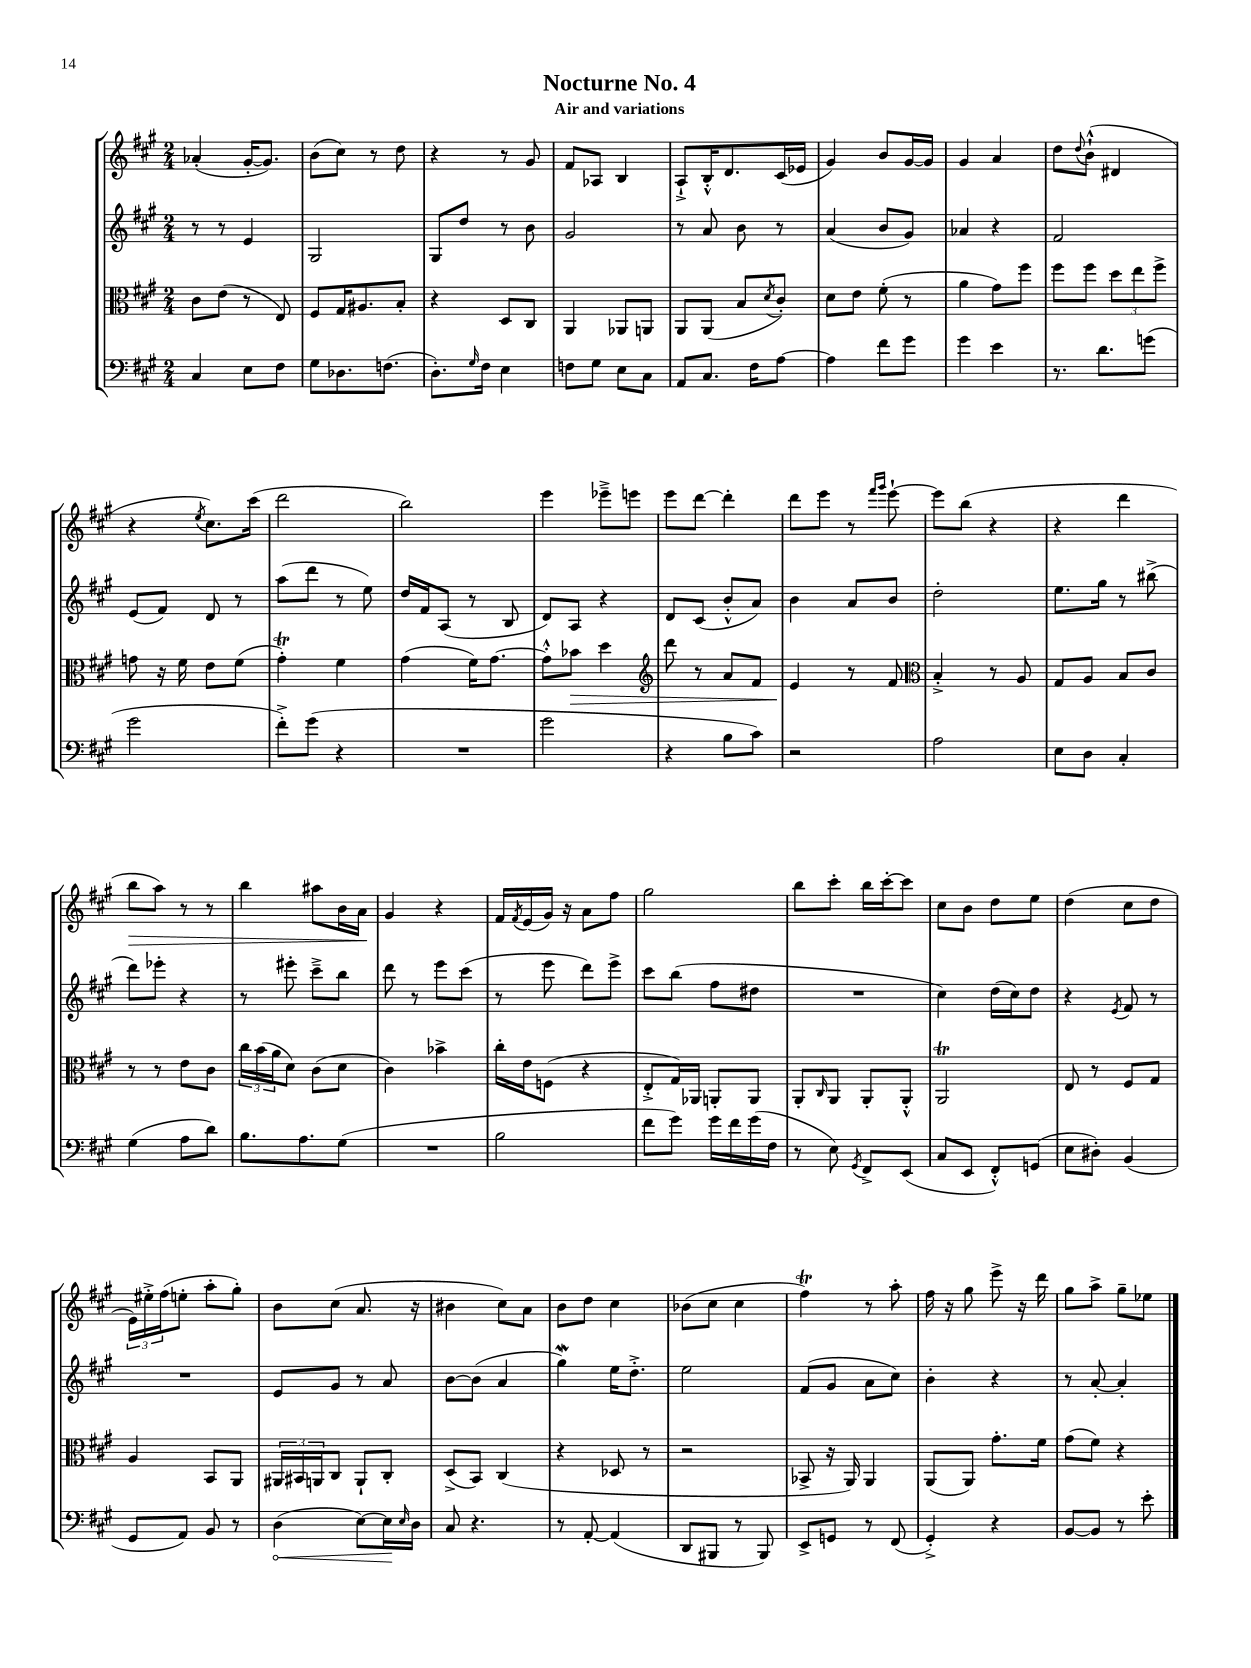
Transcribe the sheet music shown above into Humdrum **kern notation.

**kern	**kern	**kern	**kern
*staff4	*staff3	*staff2	*staff1
*clefF4	*clefC3	*clefG2	*clefG2
*k[f#c#g#]	*k[f#c#g#]	*k[f#c#g#]	*k[f#c#g#]
*M2/4	*M2/4	*M2/4	*M2/4
4C#	8c#	8r	(4a-'
.	(8e	8r	.
8E	8r	4e	[16g#'
.	.	.	8.g#])
8F#	8E)	.	.
=	=	=	=
8G#	8F#	2G#	(8b
8.D-	16G#	.	8cc#)
.	8.A#	.	.
.	.	.	8r
(8.F	.	.	.
.	8B'	.	8dd
=	=	=	=
8.D')	4r	8G#	4r
.	.	8dd	.
16qqG#	.	.	.
16F#	.	.	.
4E	8D	8r	8r
.	8C#	8b	8g#
=	=	=	=
8F	4AA	2g#	8f#
8G#	.	.	8A-
8E	8AA-	.	4B
8C#	8AA	.	.
=	=	=	=
8AA	8AA	8r	8A`^
8.C#	(8AA	8a	16B'^^
.	.	.	8.d
.	8B	8b	.
16F#	.	.	.
.	8qd	.	.
[8A	8c#')	8r	(16c#
.	.	.	16e-
=	=	=	=
4A]	8d	(4a	4g#)
.	8e	.	.
8f#	(8f#'	8b	8b
8g#	8r	8g#)	[16g#
.	.	.	16g#]
=	=	=	=
4g#	4a	4a-	4g#
4e	8g#)	4r	4a
.	8ff#	.	.
=	=	=	=
8.r	8ff#	2f#	8dd
.	.	.	8qqdd
.	8ff#	.	(8b`^^
8.d	.	.	.
.	12dd	.	4d#
.	12ee	.	.
(8g	.	.	.
.	12ff#^	.	.
=	=	=	=
2g#	8g	(8e	4r
.	16r	8f#)	.
.	16f#	.	.
.	.	.	8qee
.	8e	8d	8.cc#)
.	(8f#	8r	.
.	.	.	(16ccc#
=	=	=	=
8f#'^)	4g#')	(8aa	2ddd
(8g#	.	8ddd	.
4r	4f#	8r	.
.	.	8ee)	.
=	=	=	=
2r	(4g#	16dd	2bb)
.	.	16f#	.
.	.	(8A	.
.	16f#)	8r	.
.	[8.g#	.	.
.	.	8B	.
=	=	=	=
2g#	8g#'^^]	8d)	4eee
.	8b-	8A	.
.	4dd	4r	8eee-~^
.	.	.	8eee
=	=	=	=
*	*clefG2	*	*
4r	8ddd	8d	8eee
.	8r	(8c#	[8ddd
8B	8a	8b'^^	4ddd']
8c#)	8f#	8a)	.
=	=	=	=
2r	4e	4b	8ddd
.	.	.	8eee
.	8r	8a	8r
.	.	.	16qqfff#
.	.	.	16qqggg#
.	8f#	8b	[8eee`
=	=	=	=
*	*clefC3	*	*
2A	4B'^	2dd'	8eee]
.	.	.	(8bb
.	8r	.	4r
.	8A	.	.
=	=	=	=
8E	8G#	8.ee	4r
8D	8A	.	.
.	.	16gg#	.
4C#'	8B	8r	4ddd
.	8c#	(8bb#^	.
=	=	=	=
(4G#	8r	8ddd)	8bb
.	8r	8eee-'	8aa)
8A	8e	4r	8r
8d)	8c#	.	8r
=	=	=	=
8.B	24cc#	8r	4bb
.	(24b	.	.
.	24a	.	.
.	8d)	8eee#'	.
8.A	.	.	.
.	(8c#	8ccc#~^	8aa#
(8G#	8d	8bb	16b
.	.	.	16a
=	=	=	=
2r	4c#)	8ddd	4g#
.	.	8r	.
.	4b-^	8eee	4r
.	.	(8ccc#	.
=	=	=	=
2B	16cc#'	8r	16f#
.	.	.	8qf#
.	16e	.	(16e
.	(8F	8eee	16g#)
.	.	.	16r
.	4r	8ddd)	8a
.	.	8eee^	8ff#
=	=	=	=
8f#	8E'^	8ccc#	2gg#
8g#)	16G#)	(8bb	.
.	16AA-	.	.
16g#	8AA'	8ff#	.
16f#	.	.	.
(16g#	8AA	8dd#	.
16F#	.	.	.
=	=	=	=
8r	8AA'	2r	8bb
.	16qqC#	.	.
8E)	8AA	.	8ccc#'
8qGG#	.	.	.
8FF#^	8AA'	.	16bb
.	.	.	[16ccc#'
(8EE	8AA'^^	.	8ccc#]
=	=	=	=
8C#	2AA	4cc#)	8cc#
8EE	.	.	8b
8FF#'^^)	.	(16dd	8dd
.	.	16cc#)	.
(8GG	.	8dd	8ee
=	=	=	=
8E	8E	4r	(4dd
8D#')	8r	.	.
.	.	8qe	.
(4BB	8F#	8f#	8cc#
.	8G#	8r	8dd
=	=	=	=
8GG#	4A	2r	24e)
.	.	.	24ee#'^
.	.	.	(24ff#
8AA)	.	.	8ee'
8BB	8BB	.	8aa'
8r	8AA	.	8gg#')
=	=	=	=
(4D	24AA#	8e	8b
.	24BB#	.	.
.	24AA	.	.
.	8C#	8g#	(8cc#
[8E)	8AA`	8r	8.a
16E]	8C#'	8a	.
16qqE	.	.	.
16D	.	.	16r
=	=	=	=
8C#	(8D^	[8b	4b#
4.r	8BB)	(8b]	.
.	(4C#	4a	8cc#)
.	.	.	8a
=	=	=	=
8r	4r	4gg#)	8b
[8AA'	.	.	8dd
(4AA]	8D-	16ee	4cc#
.	.	8.dd'^	.
.	8r	.	.
=	=	=	=
8DD	2r	2ee	(8b-
8BBB#	.	.	8cc#
8r	.	.	4cc#
8BBB#)	.	.	.
=	=	=	=
8EE^	8BB-^	(8f#	4ff#)
8GG	16r	8g#	.
.	16AA)	.	.
8r	4AA	8a	8r
(8FF#	.	8cc#)	8aa'
=	=	=	=
4GG#'^)	(8AA	4b'	16ff#
.	.	.	16r
.	8AA)	.	8gg#
4r	8.g#'	4r	8eee^
.	.	.	16r
.	16f#	.	16ddd
=	=	=	=
[8BB	(8g#	8r	8gg#
8BB]	8f#)	[8a'	8aa^
8r	4r	4a']	8gg#~
8e'	.	.	8ee-
==	==	==	==
*-	*-	*-	*-
